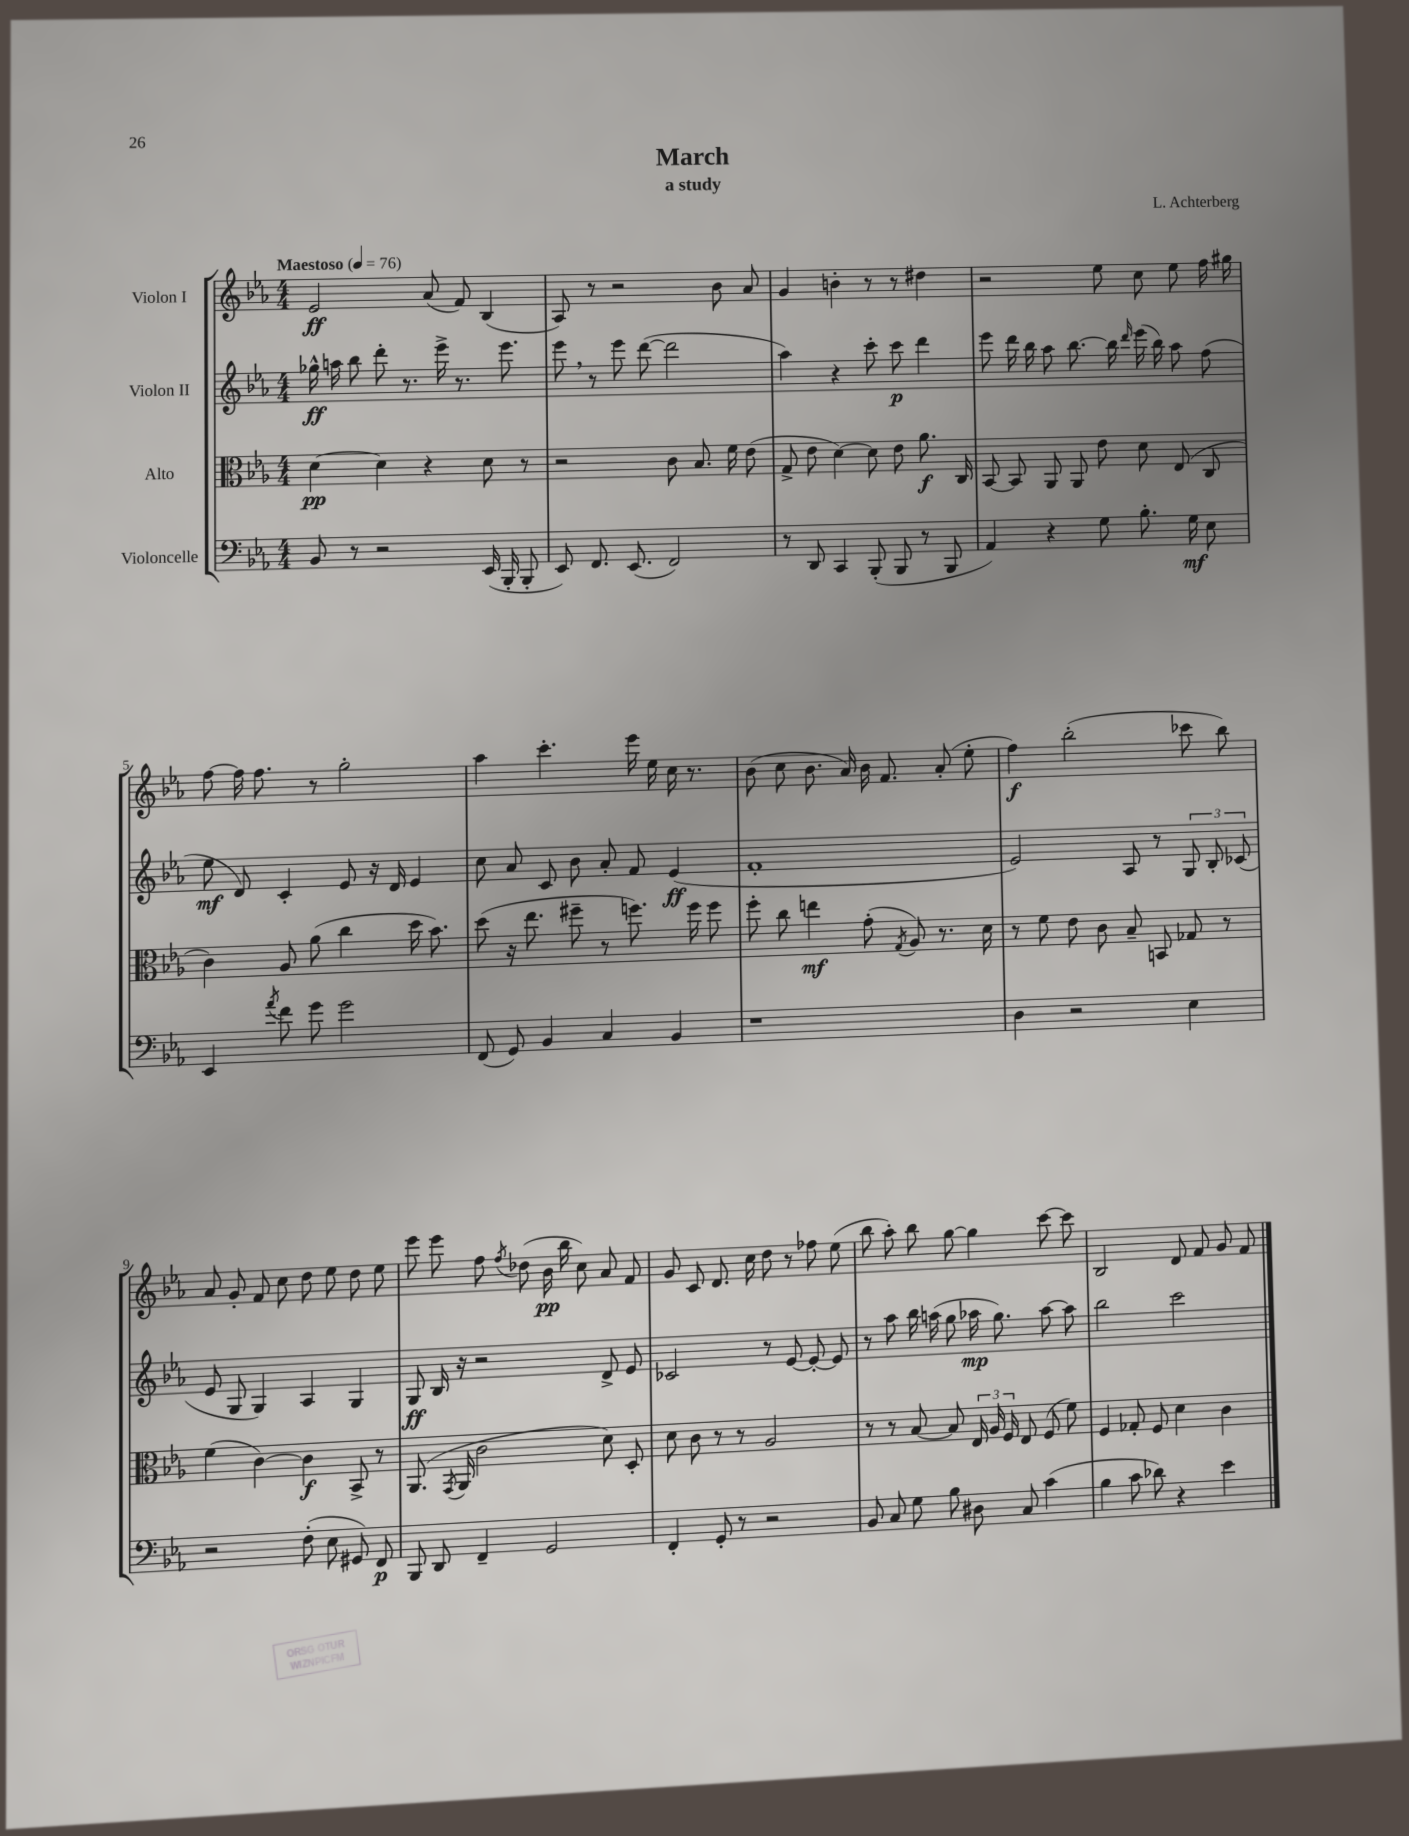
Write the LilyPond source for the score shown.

\header { title = "March" composer = "L. Achterberg" subtitle = "a study" }
<<
\new StaffGroup <<
\new Staff = "s0" \with { instrumentName = "Violon I" } {
    \clef treble \key ees \major \numericTimeSignature \time 4/4 \tempo "Maestoso" 4 = 76
    \autoBeamOff ees'2\ff aes'8( f'8) bes4( |
    aes8) r8 r2 bes'8 aes'8 |
    g'4 b'4-. r8 r8 dis''4 |
    r2 ees''8 c''8 ees''8 f''16 gis''16 |
    f''8~ f''16 f''8. r8 g''2-. |
    aes''4 c'''4.-. ees'''16 ees''16 c''16 r8. |
    bes'8( c''8 bes'8. aes'16) bes'16 f'8. aes'8-.( ees''8-. |
    f''4\f) bes''2-.( ces'''8 bes''8) |
    aes'8 g'8-. f'8 c''8 d''8 ees''8 d''8 ees''8 |
    ees'''8 ees'''8 f''8 \acciaccatura { f''8 } des''8( bes'16\pp bes''16 c''8) aes'8 f'8 |
    g'8 c'8 d'8. c''16 d''8 r8 fes''8 ees''8( |
    bes''8 aes''8-.) bes''8 g''8~ g''4 c'''8~ c'''8 |
    bes2 d'8 f'8 g'8 f'8 \bar "|." |
}
\new Staff = "s1" \with { instrumentName = "Violon II" } {
    \clef treble \key ees \major \numericTimeSignature \time 4/4
    \autoBeamOff ges''16-^\ff a''16 bes''8 d'''8-. r8. ees'''16-> r8. ees'''8. |
    ees'''8 \breathe r8 ees'''8 d'''8~( d'''2 |
    aes''4) r4 c'''8-. c'''8\p d'''4 |
    ees'''8 d'''16 bes''16 aes''8 bes''8.~ bes''16 \grace { d'''16 } ees'''16( bes''16) aes''8 f''8( |
    ees''8\mf d'8) c'4-. ees'8 r16 d'16 ees'4 |
    c''8 aes'8 c'8 bes'8 aes'8-. f'8 ees'4\ff( |
    f'1-. |
    ees'2) aes8 r8 \tuplet 3/2 { g8 bes8-. ces'8( } |
    ees'8 g8 g4) aes4 g4 |
    g8\ff bes16 r16 r2 d'8-> ees'8 |
    ces'2 r8 ees'8~ ees'8~-. ees'8 |
    r8 aes''8 bes''16 a''16( g''8 aes''16\mp g''8.) aes''8~ aes''8 |
    bes''2 c'''2 \bar "|." |
}
\new Staff = "s2" \with { instrumentName = "Alto" } {
    \clef alto \key ees \major \numericTimeSignature \time 4/4
    \autoBeamOff d'4~\pp d'4 r4 d'8 r8 |
    r2 c'8 bes8. f'16 ees'8( |
    g8-> ees'8 d'4~) d'8 ees'8 aes'8.\f c16 |
    bes,8~ bes,8 aes,8 aes,8 ees'8 d'8 ees8( c8 |
    c'4) aes8 aes'8( c''4 d''16 bes'8.) |
    d''8( r16 ees''8. fis''8-- r8 f''8.) f''16 f''8 |
    f''8-. c''8 e''4\mf g'8-.( \acciaccatura { g8 } aes8) r8. d'16 |
    r8 f'8 ees'8 c'8 bes8-- b,8 ges8 r8 |
    f'4( c'4~) c'4\f bes,8-> r8 |
    aes,8.( \acciaccatura { g,8 } aes,16 c'2 d'8) d8-. |
    d'8 c'8 r8 r8 aes2 |
    r8 r8 bes8~ bes8 \tuplet 3/2 { ees16 aes16 f16 } ees8 f8( f'8) |
    f4 ges8-. f8 d'4 c'4 \bar "|." |
}
\new Staff = "s3" \with { instrumentName = "Violoncelle" } {
    \clef bass \key ees \major \numericTimeSignature \time 4/4
    \autoBeamOff bes,8 r8 r2 ees,16( bes,,16-. bes,,8-. |
    ees,8) f,8. ees,8.( f,2) |
    r8 d,8 c,4 bes,,8-.( bes,,8 r8 bes,,8 |
    aes,4) r4 g8 bes8.-. g16\mf ees8 |
    ees,4 \acciaccatura { aes'8 } f'8 g'8 g'2 |
    f,8( g,8) bes,4 c4 bes,4 |
    r1 |
    d4 r2 ees4 |
    r2 f8-.( ees8 gis,8) f,8\p |
    bes,,8 d,8 f,4-- g,2 |
    f,4-. g,8-. r8 r2 |
    bes,8 c8 g8 bes8 dis8 c8 c'4( |
    bes4 c'8 des'8) r4 ees'4 \bar "|." |
}
>>
>>
